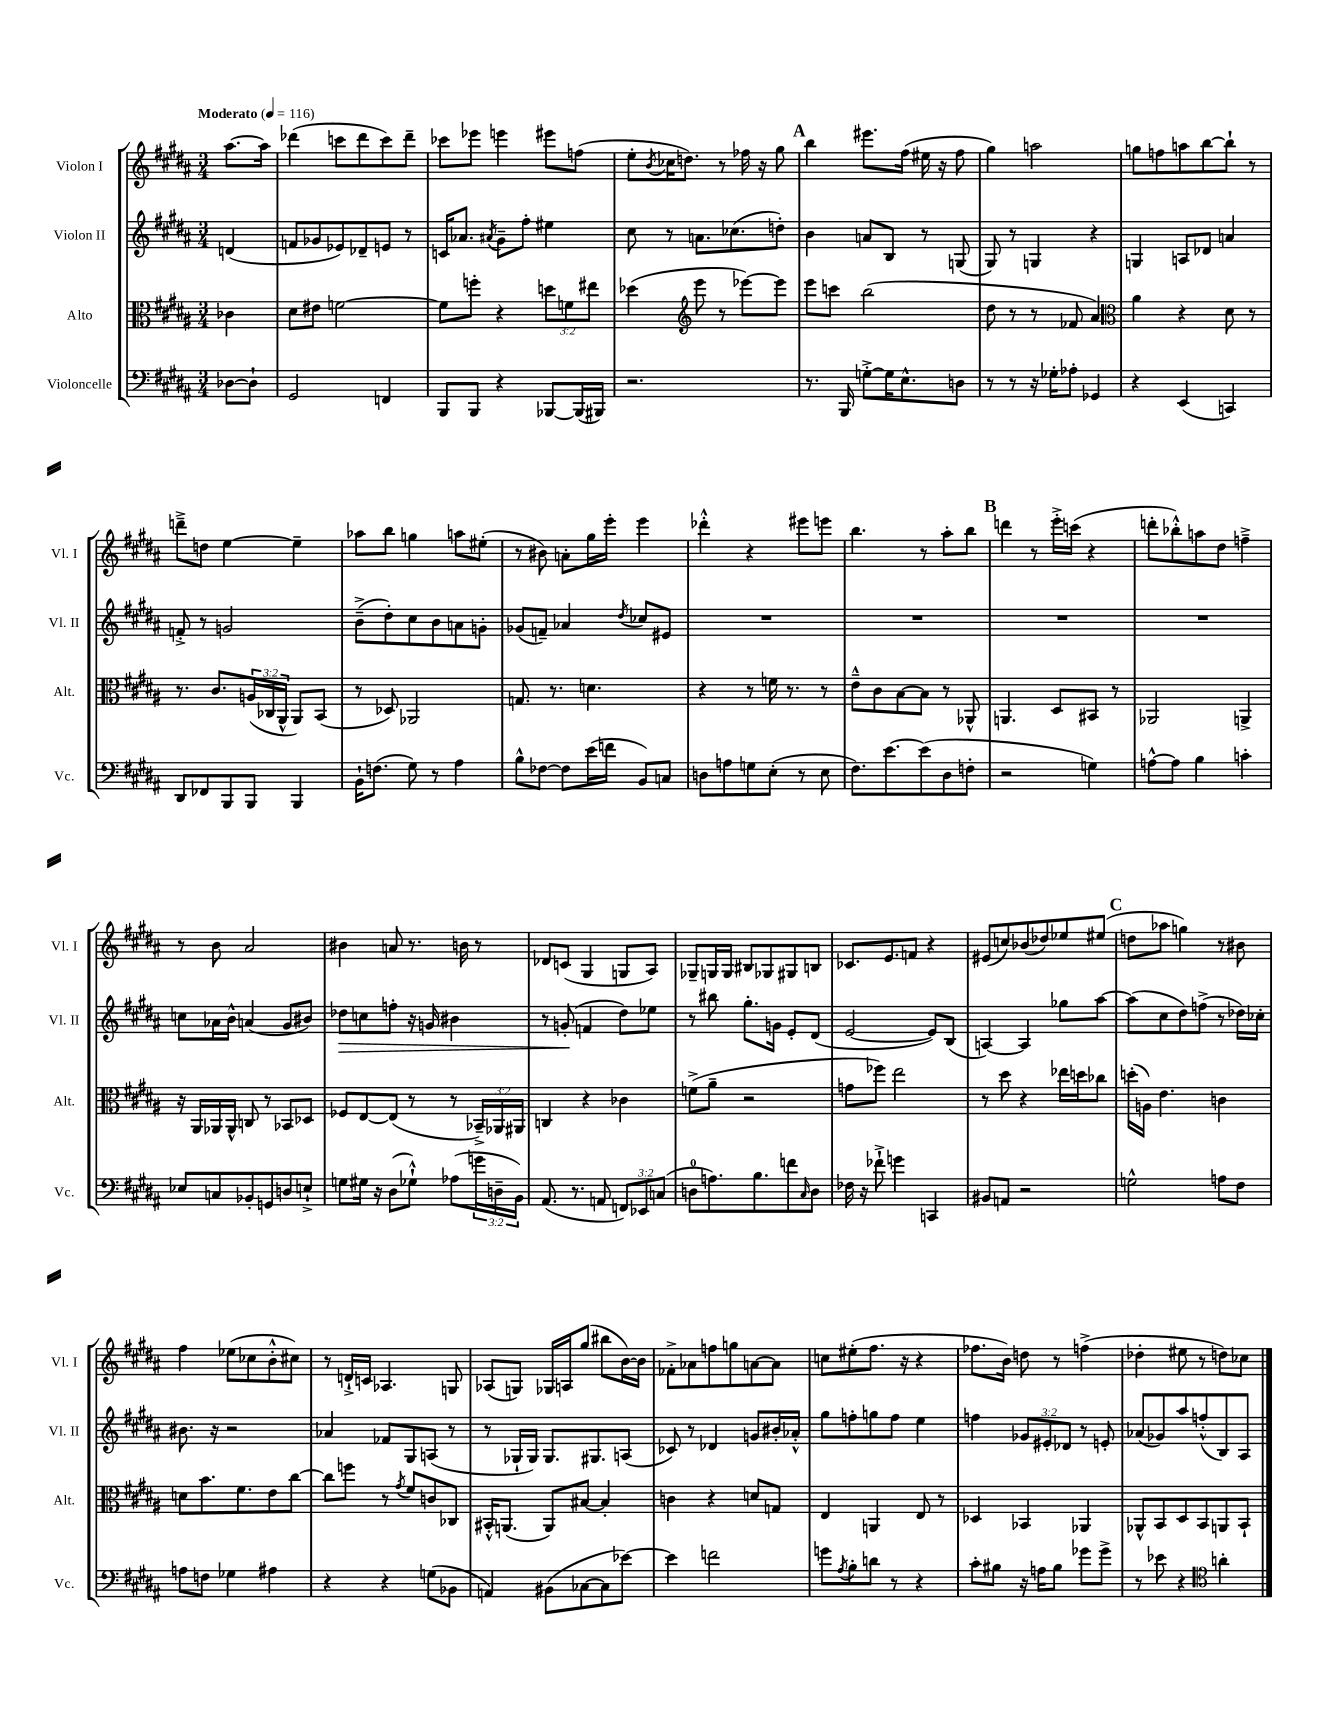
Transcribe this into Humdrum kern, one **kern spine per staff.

**kern	**kern	**kern	**kern
*staff4	*staff3	*staff2	*staff1
*clefF4	*clefC3	*clefG2	*clefG2
*k[f#c#g#d#a#]	*k[f#c#g#d#a#]	*k[f#c#g#d#a#]	*k[f#c#g#d#a#]
*M3/4	*M3/4	*M3/4	*M3/4
*MM116	*MM116	*MM116	*MM116
[8D-	4c-	(4d	[8.aa#
8D-`]	.	.	.
.	.	.	16aa#]
=	=	=	=
2GG#	8d#	8f	(4ddd-
.	8e#	8g-	.
.	[2f	8e-)	8ccc
.	.	8d-~	8ddd-
4FF	.	8e	8ccc)
.	.	8r	8ddd-~
=	=	=	=
8BBB	8f]	16c	8ccc-
.	.	8.a-	.
8BBB	8ff'	.	8eee-
.	.	8qa#	.
4r	4r	8g#~	4eee
.	.	8ff#'	.
[8BBB-	12dd	4ee#	8eee#
.	12f	.	.
(16BBB-]	.	.	(8ff
.	12ee#	.	.
16BBB#)	.	.	.
=	=	=	=
2.r	(4dd-	8cc#	8ee'
.	.	.	8qb
.	.	8r	16cc-
.	.	.	8.dd)
*	*clefG2	*	*
.	8eee	8.a	.
.	8r	.	8r
.	.	(8.cc-	.
.	[8eee-)	.	16ff-
.	.	.	16r
.	8eee-]	8dd')	8gg#
=	=	=	=
8.r	8eee	4b	4bb
.	8ccc	.	.
16BBB	.	.	.
[8G'^	(2bb	8a	8.eee#
16G]	.	8B	.
8.E^^	.	.	(16ff#
.	.	8r	16ee#
.	.	.	16r
8D	.	(8G	8ff#
=	=	=	=
8r	8dd#	8G#)	4gg#)
8r	8r	8r	.
16r	8r	4G	2aa
16G-'	.	.	.
8A-'	8f-	.	.
4GG-	4a#)	4r	.
=	=	=	=
*	*clefC3	*	*
4r	4a#	4G	8gg
.	.	.	8ff
(4EE	4r	8A	8aa
.	.	8d-	[8bb
4CC)	8d#	4a	8bb`]
.	8r	.	8r
=	=	=	=
8DD#	8.r	8f'^	8ddd~^
8FF-	.	8r	8dd
.	8.c#	.	.
8BBB	.	2g	[4ee
8BBB	(24A	.	.
.	24C-	.	.
.	24AA#^^	.	.
4BBB	8AA#)	.	4ee~]
.	(8BB	.	.
=	=	=	=
16BB`	8r	(8b~^	8aa-
(8.F	.	.	.
.	8D-)	8dd#')	8bb
8G#)	2AA-	8cc#	4gg
8r	.	8b	.
4A#	.	8a	8aa
.	.	8g'	(8ee#'
=	=	=	=
8B^^	8.G	(8g-	8r
[8F-	.	8f~)	8b#)
.	8.r	.	.
8F-]	.	4a-	8a'
(16e	4.d	.	16gg#
16f	.	.	16eee'
.	.	8qdd#	.
8BB)	.	8cc-	4eee
8C	.	8e#	.
=	=	=	=
8D	4r	2.r	4ddd-'^^
8A	.	.	.
8G	8r	.	4r
(8E'	16f	.	.
.	8.r	.	.
8r	.	.	8eee#
8E	8r	.	8eee
=	=	=	=
8.F#)	8e~^^	2.r	4.bb
.	8c#	.	.
[8.e	.	.	.
.	[8B	.	.
(8e]	8B]	.	8r
8D#	8r	.	8aa#'
8F'	8AA-^^	.	8bb
=	=	=	=
2r	4.AA	2.r	4ddd
.	.	.	8r
.	8D#	.	16eee'^
.	.	.	(16ccc
4G)	8BB#	.	4r
.	8r	.	.
=	=	=	=
[8A^^	2AA-	2.r	8ddd'
8A]	.	.	8bb-'^^)
4B	.	.	8aa
.	.	.	8dd#
4c'	4AA^	.	4ff~^
=	=	=	=
8E-	16r	8cc	8r
.	16AA#	.	.
8C	16AA-	16a-	8b
.	16AA-^^	16b^^	.
8BB-'	8C	(4a	2a#
8GG	8r	.	.
8D	8BB-	8g#	.
8E`^	8D-	8b#)	.
=	=	=	=
8G	8F-	8dd-	4b#
16G#	[8E	8cc	.
16r	.	.	.
(8D#	(8E]	8ff'	8a
8G-`^^)	8r	16r	8.r
.	.	16g	.
(8A-	8r	4b#	.
.	.	.	16b
24g	24BB-~^)	.	8r
24D~	24AA-	.	.
24BB)	24AA#	.	.
=	=	=	=
(8.AA#	4C	8r	8d-
.	.	(8g'	(8c
8.r	.	.	.
.	4r	4f	4G#
8AA	.	.	.
12FF)	4c-	8dd#)	8G
12EE-	.	.	.
.	.	8ee-	8A#)
(12C	.	.	.
=	=	=	=
8D	(8f^	8r	8G-~
8.A)	8a#~	8bb#	16G
.	.	.	16G
.	2r	8.gg#'	8B#
8.B	.	.	.
.	.	.	8G-
.	.	16g	.
8f	.	8e'	8G#
16qqC#	.	.	.
8D	.	(8d#	8B
=	=	=	=
16F-	8g	[2e	8.c-
16r	.	.	.
8f-`^	8ff-)	.	.
.	.	.	8.e
4g	2ee	.	.
.	.	.	8f
4CC	.	8e])	4r
.	.	(8B	.
=	=	=	=
8BB#	8r	[4A)	(8e#
8AA	8dd#	.	8cc)
2r	4r	4A]	(8b-
.	.	.	8dd-)
.	16ee-	8gg-	8ee-
.	16dd	.	.
.	8cc-	[8aa#	(8ee#
=	=	=	=
2G^^	(16dd'	(8aa#]	8dd
.	16A)	.	.
.	4.e	8cc#	8aa-
.	.	8dd#)	4gg)
.	.	(8ff^	.
8A	4c	8r	8r
8F#	.	16dd-)	8b#
.	.	16cc-'	.
=	=	=	=
8A	8d	8.b#	4ff#
8F	8.b	.	.
.	.	16r	.
4G-	.	2r	(8ee-
.	8.f#	.	.
.	.	.	8cc-
4A#	8e	.	8b'^^
.	[8cc#	.	8cc#)
=	=	=	=
4r	8cc#]	4a-	8r
.	8ff	.	16d`^
.	.	.	16c
4r	8r	8f-	4.A-
.	8qg#	.	.
.	8f#	8G#	.
(8G	8c	(8A	.
8BB-	8C-	8r	8G
=	=	=	=
4AA)	16BB#'^^	8r	(8A-
.	(8.AA	.	.
.	.	16G-`	8G)
.	.	16G-)	.
(8BB#	8AA)	8.G-	16G-
.	.	.	16A
[8C-	[8B#	.	(8gg#
.	.	8.G#	.
8C-]	4B#']	.	8bb#
[8e-)	.	(8A	[16b)
.	.	.	16b]
=	=	=	=
4e-]	4c	8c-)	8f-'^
.	.	8r	8a-
2f	4r	4d-	8ff
.	.	.	8gg
.	8d	8g	[8a
.	8G	16b#'	8a]
.	.	16a-'^^	.
=	=	=	=
8g	4E	8gg#	8cc
8qA#	.	.	.
8B'	.	8ff'	(8ee#'
8d	4AA	8gg	8.ff#
8r	.	8ff	.
.	.	.	16r
4r	8E	4ee	4r
.	8r	.	.
=	=	=	=
8c#'	4D-	4ff	8.ff-
8B#	.	.	.
.	.	.	16b)
16r	4BB-	12g-	8dd
16A	.	.	.
.	.	12e#'	.
8B#	.	.	8r
.	.	12d-	.
8g-	4AA-	8r	(4ff^
8g-^	.	8e'	.
=	=	=	=
8r	8AA-^^	(8a-	4dd-'
8e-	8BB	8g-)	.
4r	8D#	8aa#	8ee#
.	8BB	(8ff'^^	8r
*clefC4	*	*	*
4a'	8AA	8B)	8dd)
.	8BB`	8A#	8cc-
==	==	==	==
*-	*-	*-	*-
